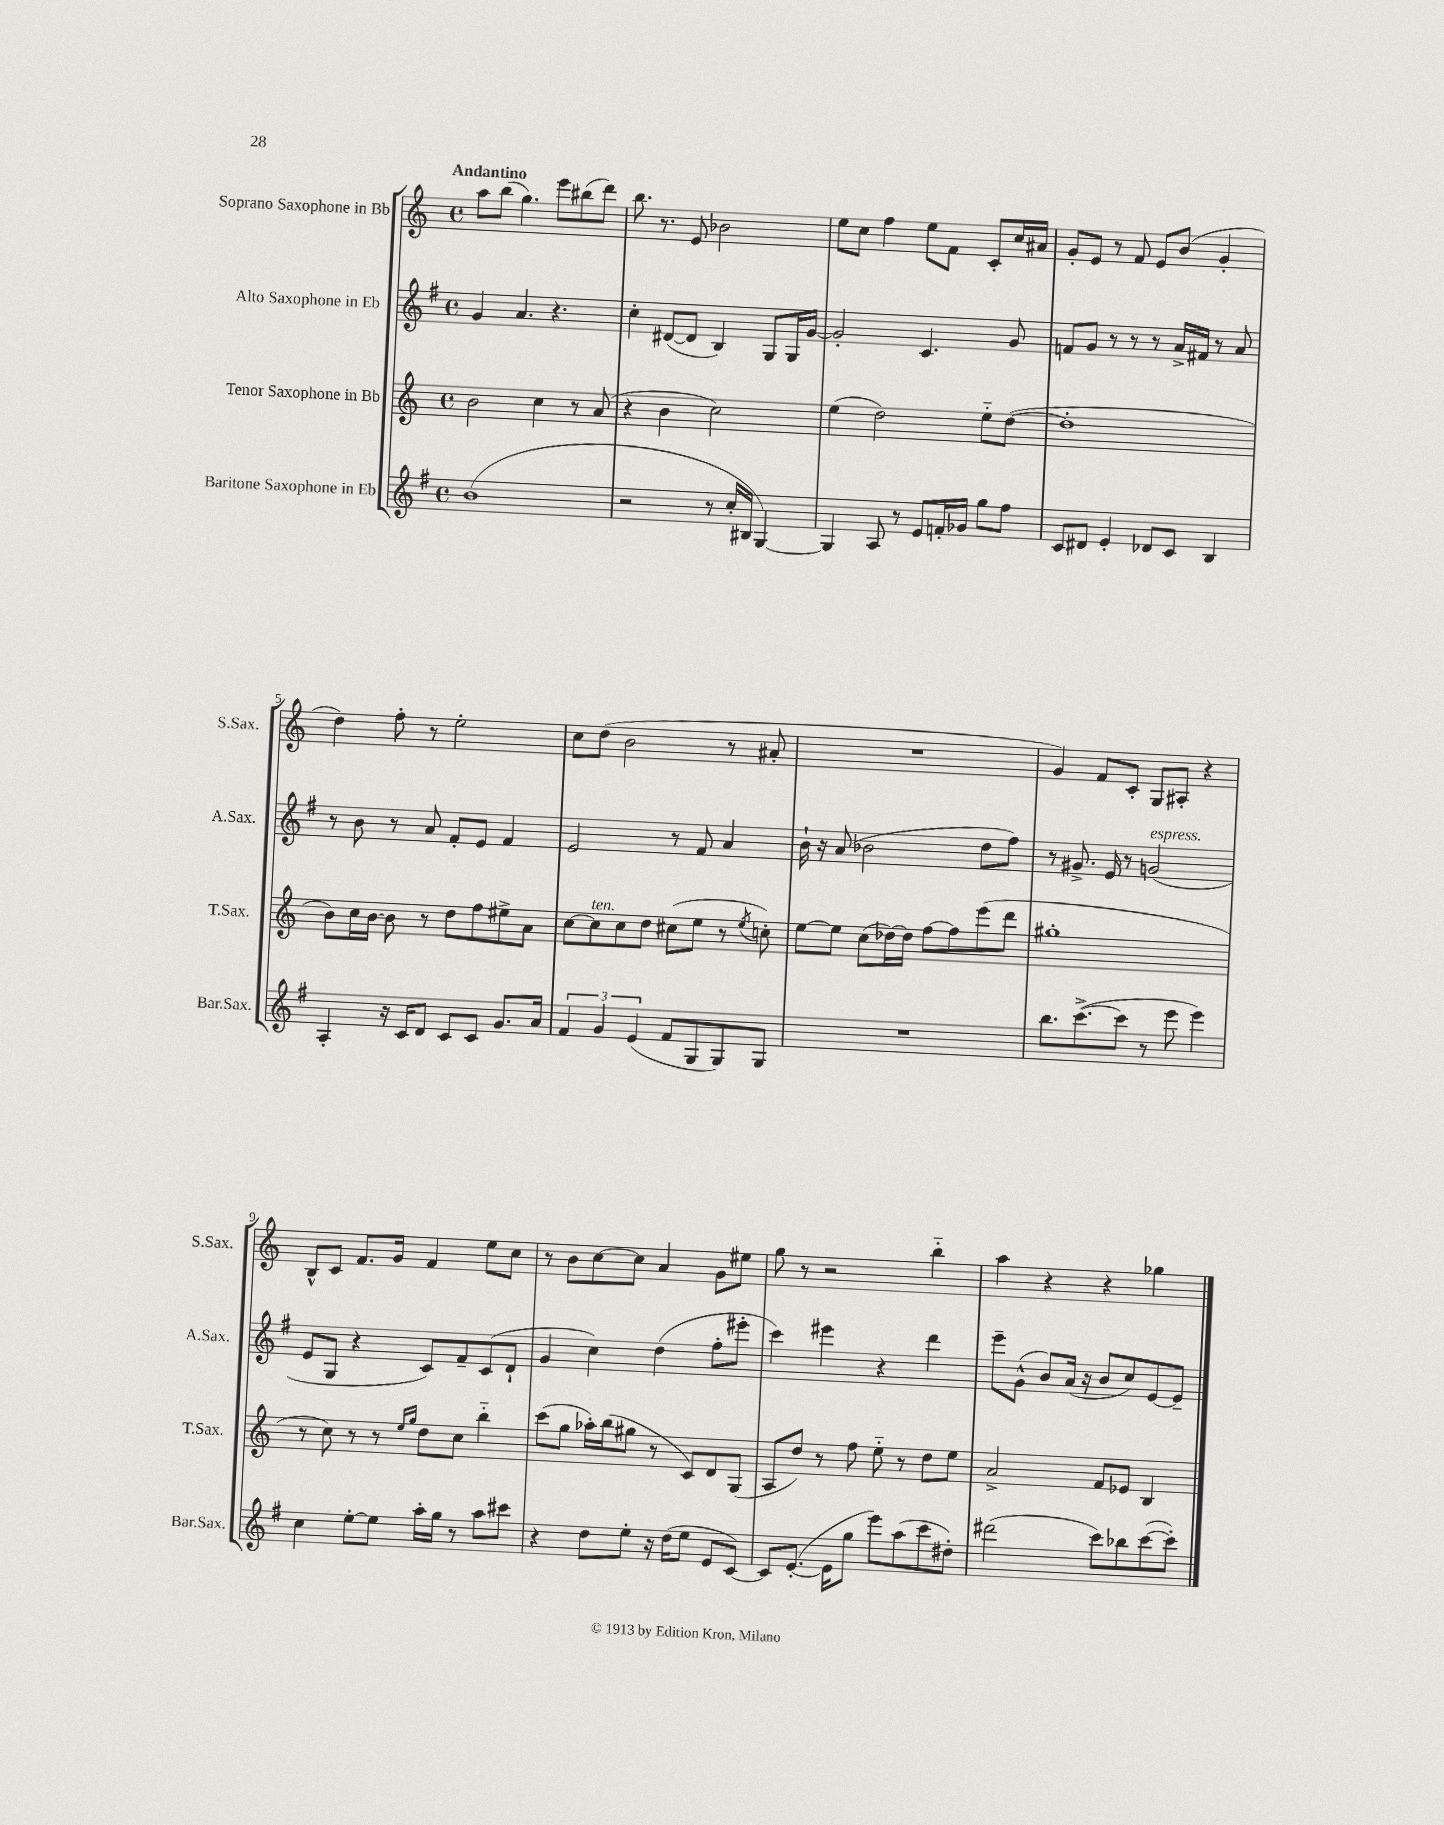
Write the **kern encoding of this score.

**kern	**kern	**kern	**kern
*staff4	*staff3	*staff2	*staff1
*clefG2	*clefG2	*clefG2	*clefG2
*k[f#]	*k[]	*k[f#]	*k[]
*M4/4	*M4/4	*M4/4	*M4/4
*met(c)	*met(c)	*met(c)	*met(c)
(1b	2b	4g	8aa
.	.	.	(8bb
.	.	4.a	4.gg)
.	4cc	.	.
.	.	4.r	8eee
.	8r	.	(8bb#
.	(8a	.	8ddd)
=	=	=	=
2r	4r	4cc'	8.bb
.	.	.	8.r
.	4b	([8d#	.
.	.	8d#]	8e
8r	2cc)	4B)	2b-
16cc'	.	.	.
16B#	.	.	.
[4G)	.	8G	.
.	.	16G	.
.	.	[16g	.
=	=	=	=
4G]	(4ee	2g']	8ee
.	.	.	8cc
8A	2dd)	.	4ff
8r	.	.	.
8e	.	4.c	8ee
16f'	.	.	8f
16g-	.	.	.
8gg	8ee'~	.	8c'
8ff#	([8dd	8g	16cc
.	.	.	16a#
=	=	=	=
8c	1dd']	8f	8g'
8d#	.	8g	8e
4e'	.	8r	8r
.	.	8r	8f
8d-	.	8r	8e
8c	.	16a^	(8b
.	.	16f#	.
4B	.	8r	4g'
.	.	8a	.
=	=	=	=
4A'	8b)	8r	4dd)
.	16cc	8b	.
.	[16b	.	.
16r	8b]	8r	8ff'
16c	.	.	.
8d	8r	8a	8r
8c	8dd	8f#'	2ee'
8c	8ff	8e	.
8.g	8ee#^	4f#	.
.	8a	.	.
16a	.	.	.
=	=	=	=
6f#	[8cc	2e	8cc
.	8cc]	.	(8dd
6g	.	.	.
.	8cc	.	2b
(6e	.	.	.
.	8dd	.	.
8f#	(8cc#	8r	.
8G	8ee	8f#	.
8G)	8r	4a	8r
.	8qee	.	.
8G	8cc')	.	8a#'
=	=	=	=
1r	[8ee	16b`	1r
.	.	16r	.
.	8ee]	(8a	.
.	(8cc	2b-	.
.	[16dd-)	.	.
.	16dd-]	.	.
.	[8ff	.	.
.	8ff]	.	.
.	(8eee	8dd	.
.	8ddd	8ff#)	.
=	=	=	=
8.bb	1gg#'	8r	4g)
.	.	8.g#^	.
([8.ccc^	.	.	.
.	.	.	8f
.	.	16e	.
8ccc]	.	8r	8c'
8r	.	(2g	8G
8eee	.	.	8A#'
4eee)	.	.	4r
=	=	=	=
4cc	8r	8e	8B^^
.	8cc)	8G	8c
[8ee'	8r	4r	8.f
8ee]	8r	.	.
.	.	.	16g
.	16qqee	.	.
.	16qqgg	.	.
16aa'	8dd	8c)	4f
16gg	.	.	.
8r	8cc	8f#~	.
8aa	4bb'~	(8c	8ee
8ccc#	.	8d`	8cc
=	=	=	=
4r	(8ccc	4g	8r
.	8gg	.	8b
8dd	16aa-')	4cc)	[8cc
.	(16bb	.	.
8ee'	8gg#	.	8cc]
16r	8r	(4dd	4a
(16dd	.	.	.
8ee	8c)	.	.
8e	8d	8ff#'	8g
[8c)	(8G	8eee#'	8ee#
=	=	=	=
8c]	8A	4ccc)	8gg
([8.e'	8dd)	.	8r
.	8r	4eee#	2r
16e]	.	.	.
8gg	8ff	.	.
8eee)	8ee'~	4r	.
(8aa	8r	.	.
8ccc	8dd	4ddd	4bb'~
8dd#')	8ee	.	.
=	=	=	=
(2ddd#	2a^	8eee~	4aa
.	.	(8g^^	.
.	.	8b)	4r
.	.	(16a	.
.	.	16r	.
8ccc)	8f	8b	4r
8bb-	8e-	8cc)	.
([8ccc	4B	[8e	4gg-
8ccc'])	.	8e~]	.
==	==	==	==
*-	*-	*-	*-
